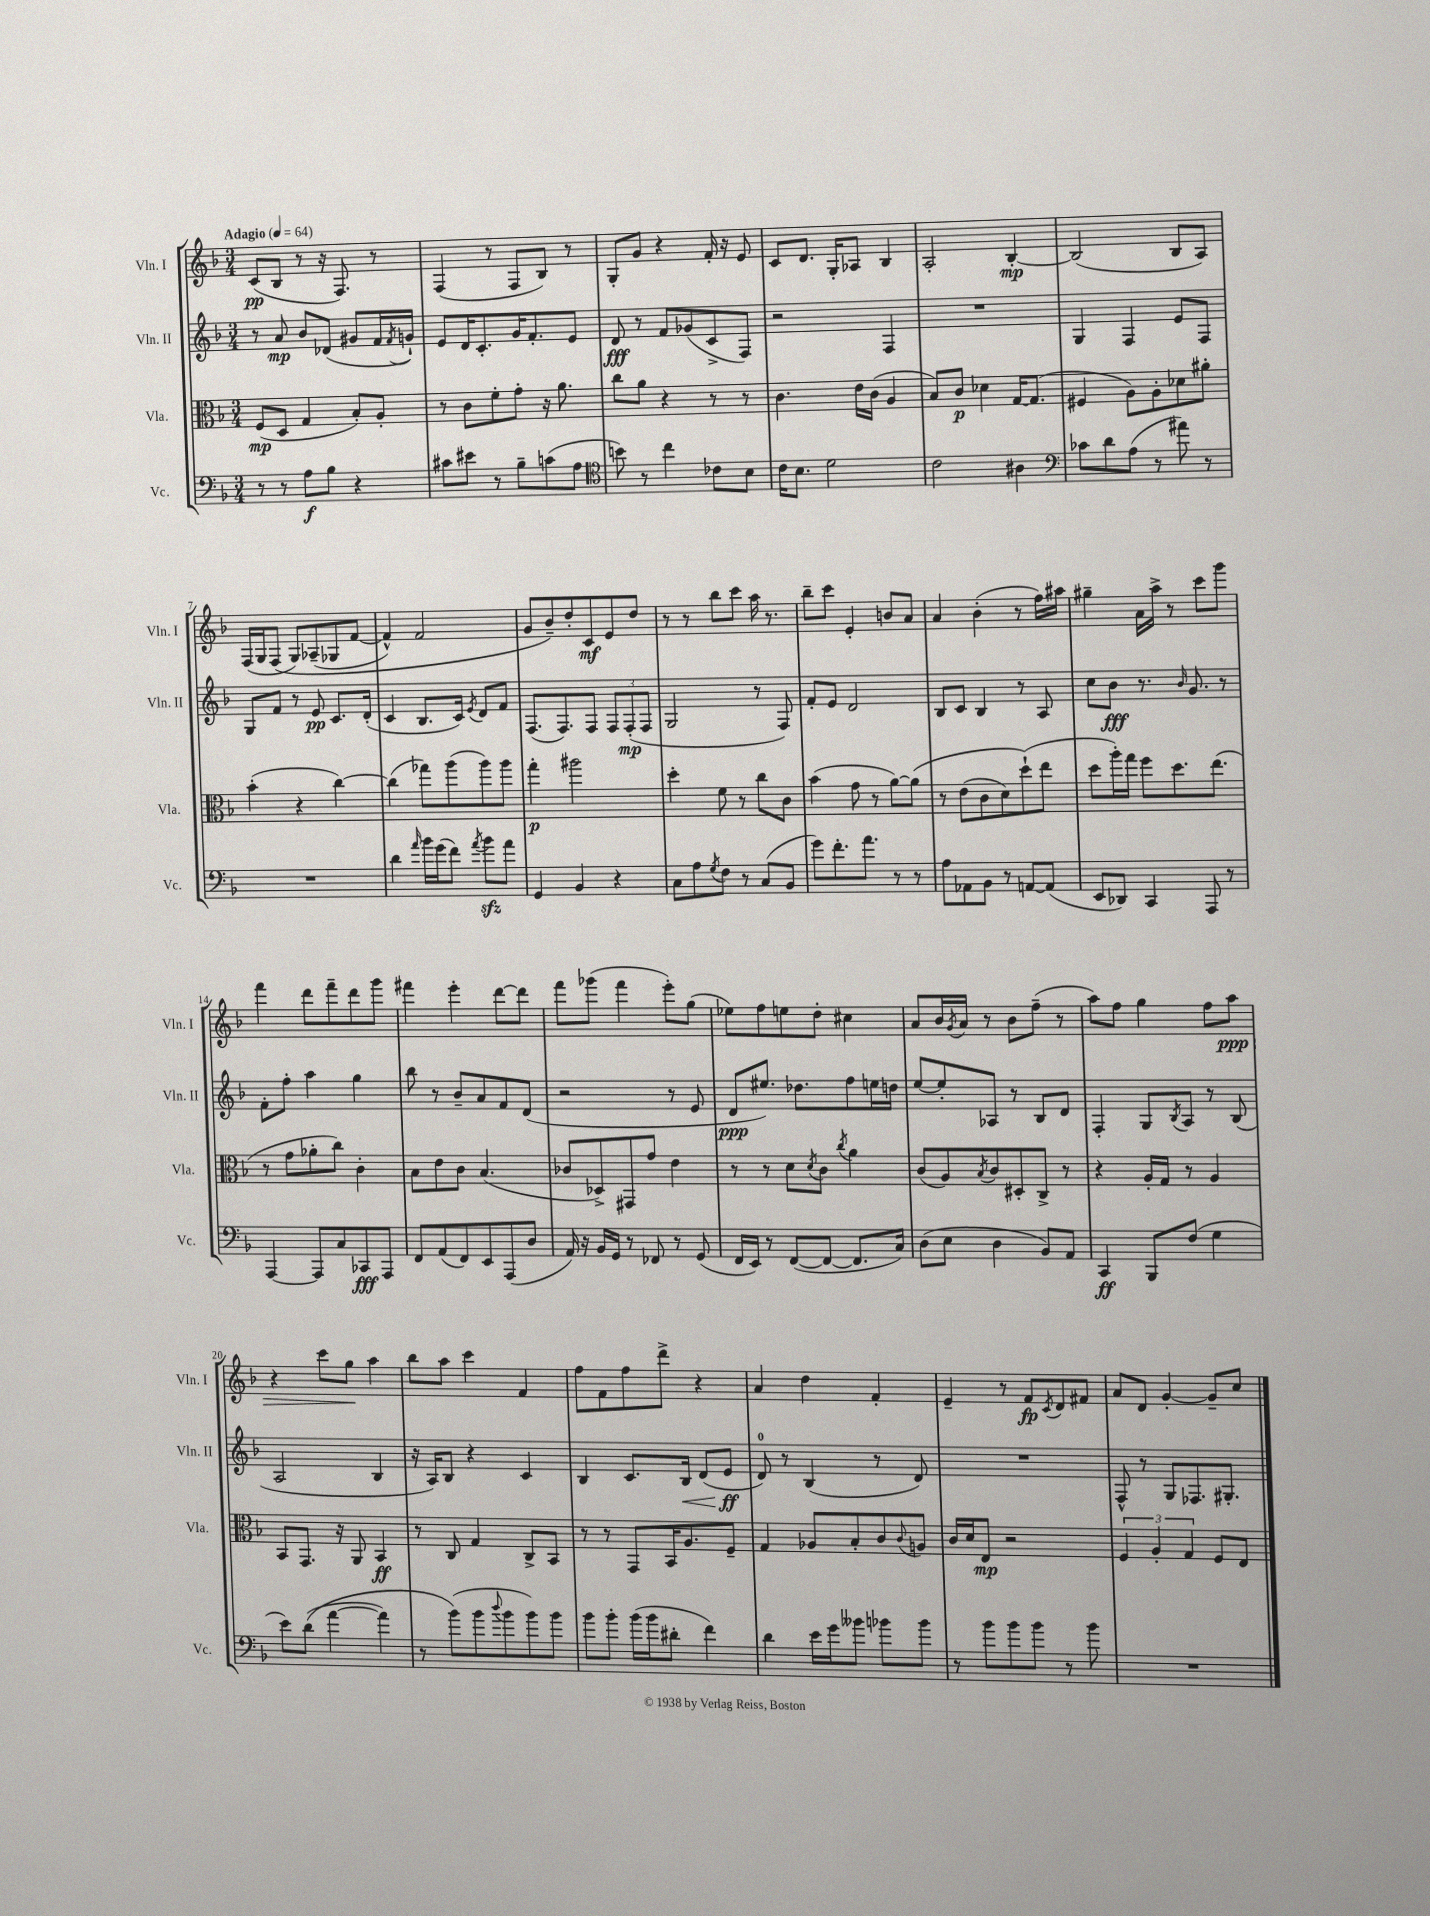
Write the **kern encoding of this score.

**kern	**dynam	**kern	**dynam	**kern	**dynam	**kern	**dynam
*part4	*part4	*part3	*part3	*part2	*part2	*part1	*part1
*staff4	*staff4	*staff3	*staff3	*staff2	*staff2	*staff1	*staff1
*I"Vc.	*	*I"Vla.	*	*I"Vln. II	*	*I"Vln. I	*
*I'Vc.	*	*I'Vla.	*	*I'Vln. II	*	*I'Vln. I	*
*clefF4	*	*clefC3	*	*clefG2	*	*clefG2	*
*k[b-]	*	*k[b-]	*	*k[b-]	*	*k[b-]	*
*M3/4	*	*M3/4	*	*M3/4	*	*M3/4	*
*MM64	*	*MM64	*	*MM64	*	*MM64	*
=1	=1	=1	=1	=1	=1	=1	=1
!	!	!	!	!	!	!LO:TX:a:B:t=Adagio	!
8r	.	(8F/L	mp	8r	.	(8c/L	pp
8r	.	8D/J	.	8a/	mp	8B-/J	.
8A\L	f	4G/	.	8b-/L	.	8r	.
8B-\J	.	.	.	(8d-X/J	.	16r	.
.	.	.	.	.	.	8.F/)	.
4r	.	8B-'/L)	.	8g#X/L	.	.	.
.	.	8A'/J	.	16f/L	.	8r	.
.	.	.	.	8qf/	.	.	.
.	.	.	.	16gn`/JJ)	.	.	.
=2	=2	=2	=2	=2	=2	=2	=2
8c#X\L	.	8r	.	8e/L	.	(4F/	.
8e#X\J	.	8c\L	.	16d/K	.	.	.
.	.	.	.	8.c'/	.	.	.
8r	.	8f'\	.	.	.	8r	.
8B-~\L	.	8g'\J	.	16g/K	.	8F/L	.
.	.	.	.	8.f'/	.	.	.
(8cn\	.	16r	.	.	.	8B-/J)	.
.	.	8.a\	.	.	.	.	.
8A\J	.	.	.	8e/J	.	8r	.
=3	=3	=3	=3	=3	=3	=3	=3
*clefC4	*	*	*	*	*	*	*
8bn\)	.	8cc\L	.	8d/	fff	8G'/L	.
8r	.	8a\J	.	8r	.	8g/J	.
4cc\	.	4r	.	8f/L	.	4r	.
.	.	.	.	(8g-X/	.	.	.
8c-X\L	.	8r	.	8c^/	.	16f'/	.
.	.	.	.	.	.	16r	.
8B-\J	.	8r	.	8F/J)	.	8e/	.
=4	=4	=4	=4	=4	=4	=4	=4
16c\KL	.	4.c\	.	2r	.	8c/L	.
8.B-\J	.	.	.	.	.	.	.
.	.	.	.	.	.	8.d/J	.
2d\	.	.	.	.	.	.	.
.	.	.	.	.	.	16G'/KL	.
.	.	16e\LL	.	.	.	8A-X/J	.
.	.	(16c\JJ	.	.	.	.	.
.	.	4A/	.	4F/	.	4B-/	.
=5	=5	=5	=5	=5	=5	=5	=5
2c\	.	8B-/L)	.	2.r	.	2A'/	.
.	.	8c/J	p	.	.	.	.
.	.	4d-X\	.	.	.	.	.
4A#X\	.	[16G/KL	.	.	.	[4B-'/	mp
.	.	(8.G/J]	.	.	.	.	.
=6	=6	=6	=6	=6	=6	=6	=6
*clefF4	*	*	*	*	*	*	*
8c-X\L	.	4F#X/	.	4G/	.	(2B-/]	.
8d\	.	.	.	.	.	.	.
(8A\J	.	8A\L)	.	4F/	.	.	.
8r	.	8A'\	.	.	.	.	.
8a#X\)	.	8d-X\	.	8e/L	.	8B-/L	.
8r	.	8a#X'\J	.	8F/J	.	8A/J)	.
!!LO:LB:g=z
=7	=7	=7	=7	=7	=7	=7	=7
2.r	.	(4b-'\	.	8G/L	.	(16F/LL	.
.	.	.	.	.	.	16G/J	.
.	.	.	.	8f/J	.	(8F/J	.
.	.	4r	.	8r	.	8G/L)	.
.	.	.	.	8e/	pp	(8A-X~/	.
.	.	[4cc\)	.	8.c/L	.	8G-X/	.
.	.	.	.	.	.	[8f/J	.
.	.	.	.	(16d'/Jk	.	.	.
=8	=8	=8	=8	=8	=8	=8	=8
4d\	.	(4cc\]	.	4c/	.	4f^^/])	.
16qqa/	.	.	.	.	.	.	.
16b-\LL	.	8gg-X\L)	.	8.B-/L	.	2f/	.
(16g\J	.	.	.	.	.	.	.
8f\J)	.	(8aa\	.	.	.	.	.
.	.	.	.	16c/Jk)	.	.	.
8qa/	.	.	.	8qe/	.	.	.
8b-zz\L	.	8aa\)	.	8d/L	.	.	.
8a\J	.	8aa\J	.	8f/J	.	.	.
=9	=9	=9	=9	=9	=9	=9	=9
4GG/	.	4gg'\	p	(8.F/L	.	8g/L	.
.	.	.	.	.	.	8b-~/)	.
.	.	.	.	8.F/)	.	.	.
4BB-/	.	2aa#X\	.	.	.	8dd'/	.
.	.	.	.	8F/J	.	8c/	mf
4r	.	.	.	12F/L	.	8e/	.
.	.	.	.	(12F'/	mp	.	.
.	.	.	.	.	.	8dd/J	.
.	.	.	.	12F/J	.	.	.
=10	=10	=10	=10	=10	=10	=10	=10
8C\L	.	4dd'\	.	2G/	.	8r	.
8A\	.	.	.	.	.	8r	.
8qG/	.	.	.	.	.	.	.
8F\J	.	8f\	.	.	.	8bb-\L	.
8r	.	8r	.	.	.	8ccc\J	.
(8C/L	.	8cc\L	.	8r	.	16aa\	.
.	.	.	.	.	.	8.r	.
8BB-/J	.	8c\J	.	8F/)	.	.	.
=11	=11	=11	=11	=11	=11	=11	=11
8g\L)	.	(4b-\	.	8f'/L	.	8bb-~\L	.
8.f'\	.	.	.	8e/J	.	8ccc\J	.
.	.	8g\	.	2d/	.	4e'/	.
8.a\J	.	.	.	.	.	.	.
.	.	8r	.	.	.	.	.
8r	.	[8a\L)	.	.	.	8bn/L	.
8r	.	(8a\J]	.	.	.	8a/J	.
=12	=12	=12	=12	=12	=12	=12	=12
8A\L	.	8r	.	8B-/L	.	4a/	.
8AA-X\	.	(8e\L	.	8c/J	.	.	.
8BB-\J	.	8c\	.	4B-/	.	(4b-'\	.
8r	.	8d\)	.	.	.	.	.
[8AAn/L	.	(8dd`\)	.	8r	.	8r	.
(8AA/J]	.	8ee\J	.	8A/	.	16ff\LL)	.
.	.	.	.	.	.	16aa#X\JJ	.
=13	=13	=13	=13	=13	=13	=13	=13
8EE/L	.	8dd\L	.	8cc\L	.	4gg#X~\	.
8DD-X/J)	.	16aa'\L)	.	8b-\J	fff	.	.
.	.	16gg\JJ	.	.	.	.	.
4CC/	.	8ff\L	.	8.r	.	16a\LL	.
.	.	.	.	.	.	16aa^\JJ	.
.	.	8.dd\	.	.	.	8r	.
.	.	.	.	16qqb-/	.	.	.
.	.	.	.	8.g/	.	.	.
8AAA/	.	.	.	.	.	8ccc\L	.
.	.	(8.ee\J	.	.	.	.	.
8r	.	.	.	8r	.	8ggg\J	.
!!LO:LB:g=z
=14	=14	=14	=14	=14	=14	=14	=14
[4AAA/	.	8r	.	8f'\L	.	4fff\	.
.	.	8g\L	.	8ff'\J	.	.	.
8AAA/L]	.	8a-X'\	.	4aa\	.	8ddd\L	.
8C/	.	8cc\J)	.	.	.	8fff~\	.
8CC-X/	fff	4c'\	.	4gg\	.	8ddd\	.
8AAA/J	.	.	.	.	.	8ggg\J	.
=15	=15	=15	=15	=15	=15	=15	=15
8FF/L	.	8B-\L	.	8bb-\	.	4fff#X\	.
(8AA/	.	8e\	.	8r	.	.	.
8FF/)	.	8c\J	.	8b-~/L	.	4eee'\	.
8EE/	.	(4.B-/	.	8a/	.	.	.
(8AAA/	.	.	.	8f/	.	[8ddd\L	.
8D/J	.	.	.	(8d/J	.	8ddd\J]	.
=16	=16	=16	=16	=16	=16	=16	=16
16AA/)	.	8c-X/L	.	2r	.	8fff\L	.
16r	.	.	.	.	.	.	.
16BB-/LL	.	8D-X^/)	.	.	.	(8ggg-X\J	.
16GG/JJ	.	.	.	.	.	.	.
8r	.	8GG#X/	.	.	.	4fff\	.
8FF-X/	.	8g/J	.	.	.	.	.
8r	.	4e\	.	8r	.	8eee'\L)	.
(8GG/	.	.	.	8e/	.	(8gg\J	.
=17	=17	=17	=17	=17	=17	=17	=17
16FF/LL	.	8r	.	8d/L	ppp	8ee-X\L)	.
16EE/JJ)	.	.	.	.	.	.	.
8r	.	8r	.	8.ee#X/J)	.	8ff\	.
([8FF/L	.	8d\L	.	.	.	8een\	.
.	.	.	.	8.dd-X\L	.	.	.
.	.	8qd/	.	.	.	.	.
8FF/J_	.	8c\J	.	.	.	8dd'\J	.
.	.	8qcc/	.	.	.	.	.
8.FF/L]	.	4a\	.	8ff\	.	4cc#X\	.
.	.	.	.	16een\L	.	.	.
16C/Jk)	.	.	.	16ddn\JJ	.	.	.
=18	=18	=18	=18	=18	=18	=18	=18
(8D\L	.	(8c/L	.	[8ee/L	.	8a/L	.
8E\J	.	8A/)	.	8ee'/]	.	16b-/L	.
.	.	.	.	.	.	8qg/	.
.	.	.	.	.	.	16a/JJ	.
.	.	8qB-/	.	.	.	.	.
4D\	.	8c/	.	8A-X/J	.	8r	.
.	.	8D#X'/	.	8r	.	8b-\L	.
8BB-/L)	.	8C^/J	.	8B-/L	.	(8ff~\J	.
8AA/J	.	8r	.	8d/J	.	8r	.
=19	=19	=19	=19	=19	=19	=19	=19
4CC/	ff	4r	.	4F'/	.	8aa\L)	.
.	.	.	.	.	.	8ff\J	.
8BBB-/L	.	16A'/LL	.	8G/L	.	4gg\	.
.	.	16G/JJ	.	.	.	.	.
.	.	.	.	8qB-/	.	.	.
(8F/J	.	8r	.	8A/J	.	.	.
4G\	.	4A/	.	8r	.	8ff\L	.
!	!	!	!	!	!	!	!LO:HP:b
.	.	.	.	(8B-/	.	8aa\J	> ppp
!!LO:LB:g=z
=20	=20	=20	=20	=20	=20	=20	=20
8e\L)	.	8BB-/L	.	2A/	.	4r	.
((8d\J	.	8.GG/J	.	.	.	.	.
[4a\	.	.	.	.	.	8ccc\L	.
.	.	16r	.	.	.	.	.
.	.	8AA/	.	.	.	8gg\J	.
4a\])	.	4BB-/	ff	4B-/	.	4aa\	]
=21	=21	=21	=21	=21	=21	=21	=21
8r	.	8r	.	16r	.	8bb-\L	.
.	.	.	.	16A/KL)	.	.	.
(8b-\L)	.	8C/	.	8B-/J	.	8aa\J	.
8b-\	.	4G/	.	4r	.	4ccc\	.
8qqdd/	.	.	.	.	.	.	.
8b-\	.	.	.	.	.	.	.
8b-\)	.	8C^/L	.	4c/	.	4f/	.
8b-\J	.	8BB-/J	.	.	.	.	.
=22	=22	=22	=22	=22	=22	=22	=22
8b-\L	.	8r	.	4B-/	.	8ff\L	.
8b-'\J	.	8r	.	.	.	8f\	.
(16b-\LL	.	8GG/L	.	8.c/L	.	8ff\	.
16b-\J	.	.	.	.	.	.	.
8d#X'\J	.	16BB-/K	.	.	.	8ddd^\J	.
!	!	!	!	!	!LO:HP:b	!	!
.	.	8.A/	.	16B-/Jk	<	.	.
4f\)	.	.	.	(8d/L	.	4r	.
.	.	8F~/J	.	8e/J	ff	.	.
.	.	.	.	.	[	.	.
=23	=23	=23	=23	=23	=23	=23	=23
4d\	.	4G/	.	8d/)	.	4a/	.
.	.	.	.	8r	.	.	.
16e\LL	.	8A-X/L	.	(4B-/	.	4dd\	.
16g\J	.	.	.	.	.	.	.
8b--X\J	.	8B-'/	.	.	.	.	.
8b-X\L	.	8c/	.	8r	.	4f'/	.
.	.	8qqc/	.	.	.	.	.
8b-\J	.	8An/J	.	8d/)	.	.	.
=24	=24	=24	=24	=24	=24	=24	=24
8r	.	16c/LL	.	2.r	.	4e~/	.
.	.	16d/J	.	.	.	.	.
8b-\L	.	8E/J	mp	.	.	.	.
8b-\	.	2r	.	.	.	8r	.
8b-\J	.	.	.	.	.	8f/L	fp
.	.	.	.	.	.	8qc/	.
8r	.	.	.	.	.	8d/	.
8b-\	.	.	.	.	.	8f#X/J	.
=25	=25	=25	=25	=25	=25	=25	=25
2.r	.	6F/	.	8F^^/	.	8a/L	.
.	.	.	.	8r	.	8d/J	.
.	.	6A'/	.	.	.	.	.
.	.	.	.	8G/L	.	[4g'/	.
.	.	6G/	.	.	.	.	.
.	.	.	.	8.F-X/	.	.	.
.	.	8F/L	.	.	.	8g~/L]	.
.	.	.	.	8.G#X'/J	.	.	.
.	.	8E/J	.	.	.	8cc/J	.
==	==	==	==	==	==	==	==
*-	*-	*-	*-	*-	*-	*-	*-
